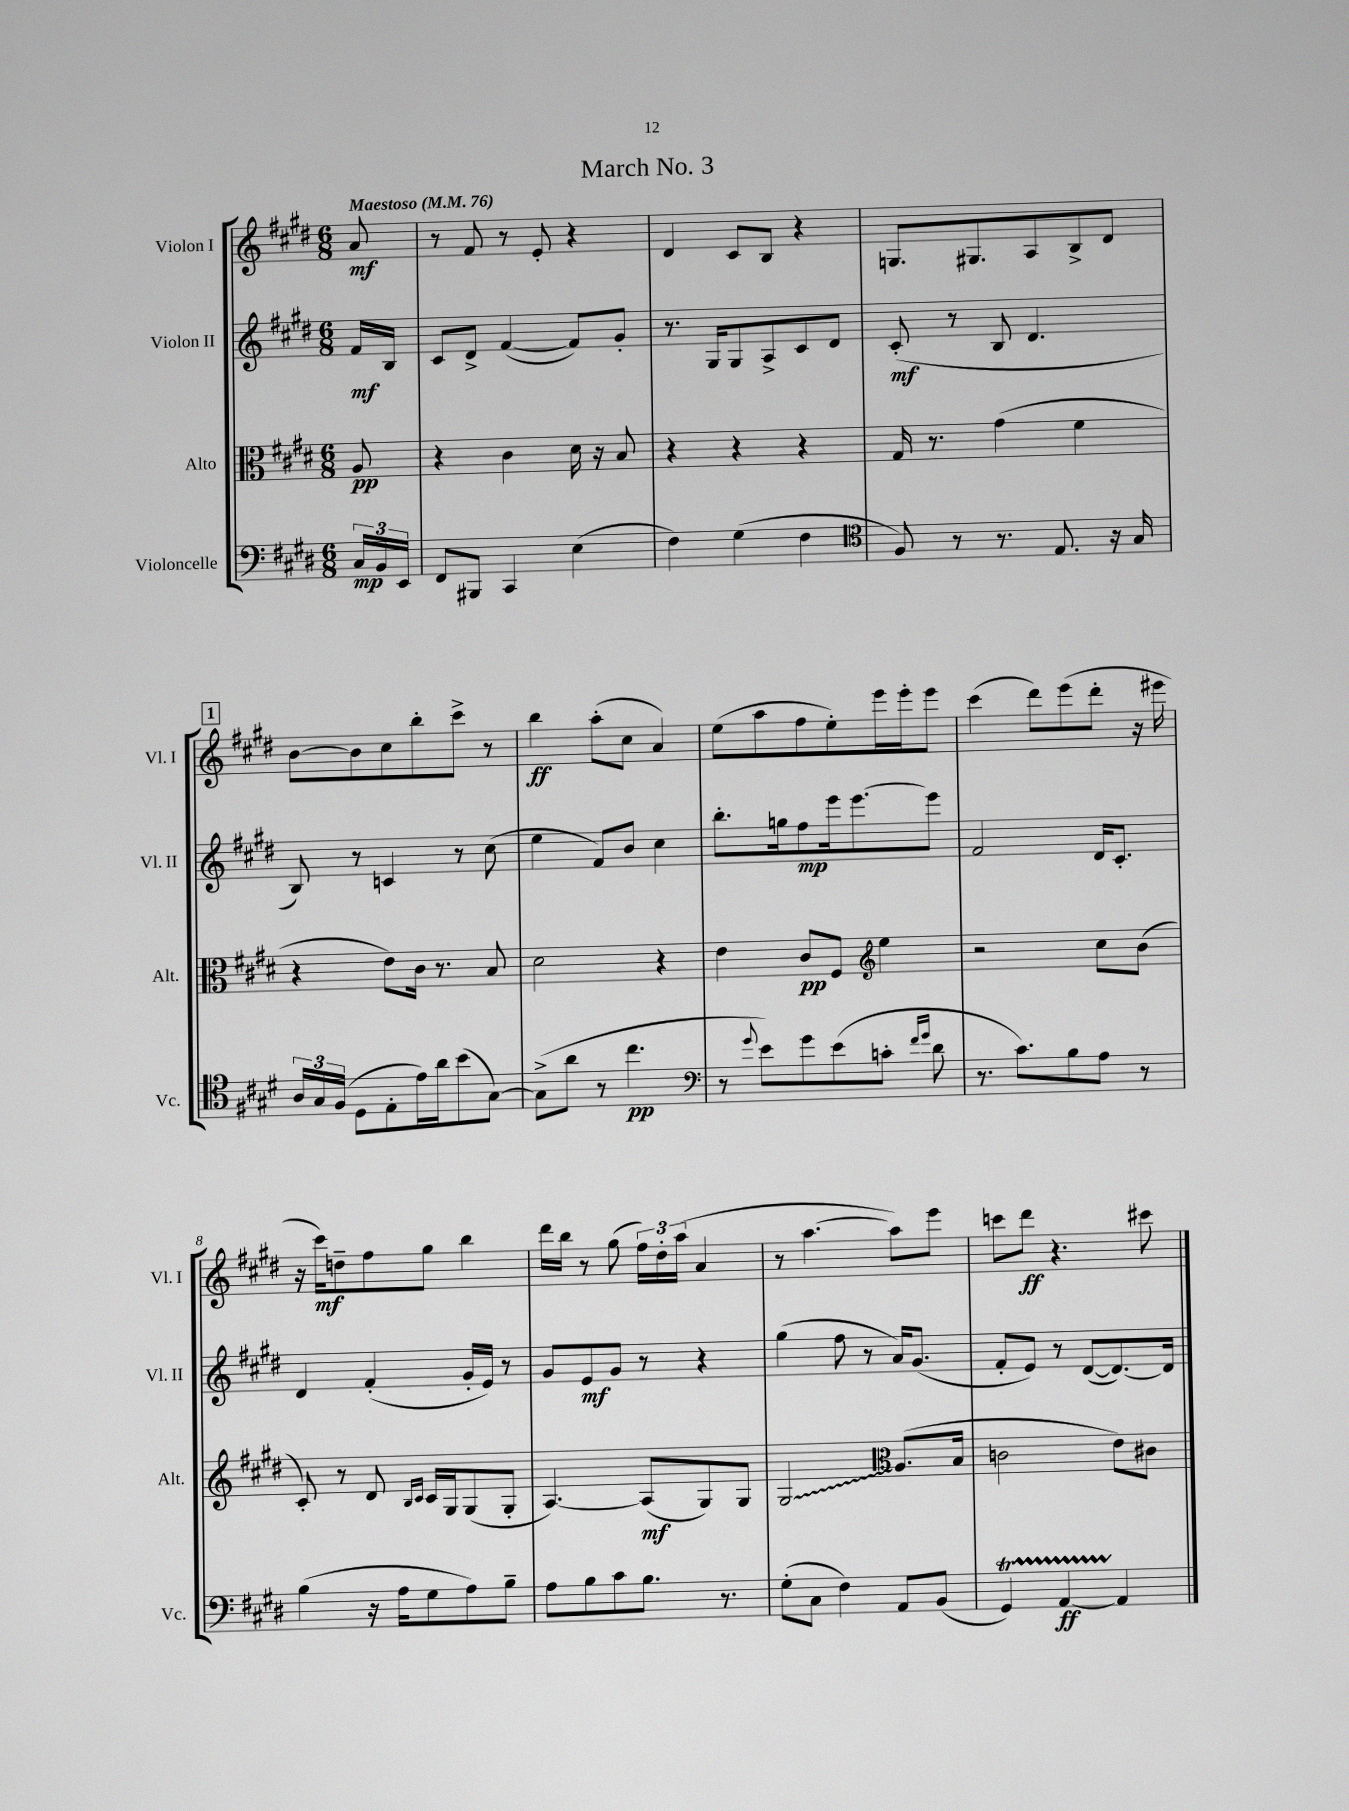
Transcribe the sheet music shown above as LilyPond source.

\header { title = "March No. 3" }
<<
\new StaffGroup <<
\new Staff = "s0" \with { instrumentName = "Violon I" shortInstrumentName = "Vl. I" } {
    \clef treble \key e \major \numericTimeSignature \time 6/8 \partial 8 \tempo "Maestoso" 4 = 76
    \autoBeamOff a'8\mf |
    r8 fis'8 r8 e'8-. r4 |
    dis'4 cis'8[ b8] r4 |
    g8.[ gis8. a8 b8-> dis'8] |
    \mark \markup { \box "1" } b'8[~ b'8 cis''8 b''8-. cis'''8]-> r8 |
    b''4\ff a''8[-.( cis''8] a'4) |
    e''8[( a''8 fis''8 e''8-.) e'''16 e'''16-. e'''8] |
    cis'''4( dis'''8[) e'''8( dis'''8]-. r16 eis'''16 |
    r16 cis'''16[\mf) d''8-- fis''8 gis''8] b''4 |
    dis'''16[ b''16] r8 gis''8( \tuplet 3/2 { fis''16[) dis''16-. a''16]( } a'4 |
    r8 a''4.~ a''8[) e'''8] |
    c'''8[ dis'''8]\ff r4. cis'''8 \bar "|." |
}
\new Staff = "s1" \with { instrumentName = "Violon II" shortInstrumentName = "Vl. II" } {
    \clef treble \key e \major \numericTimeSignature \time 6/8 \partial 8
    \autoBeamOff fis'16[\mf b16] |
    cis'8[ dis'8]-> fis'4~( fis'8[) gis'8]-. |
    r8. gis16[ gis8 a8-> cis'8 dis'8] |
    cis'8-.\mf( r8 b8 dis'4. |
    \mark \markup { \box "1" } b8) r8 c'4 r8 cis''8( |
    e''4 fis'8[) b'8] cis''4 |
    b''8.[-. g''16 fis''8\mp e'''16 e'''8.~ e'''8] |
    fis'2 dis'16[ cis'8.]-. |
    dis'4 fis'4-.( gis'16[-. e'16]) r8 |
    gis'8[ e'8\mf gis'8] r8 r4 |
    gis''4( fis''8 r8 a'16[) gis'8.]( |
    fis'8[-. e'8]) r8 dis'8[~( dis'8.~) dis'16] \bar "|." |
}
\new Staff = "s2" \with { instrumentName = "Alto" shortInstrumentName = "Alt." } {
    \clef alto \key e \major \numericTimeSignature \time 6/8 \partial 8
    \autoBeamOff a8\pp |
    r4 cis'4 dis'16 r16 b8 |
    r4 r4 r4 |
    gis16 r8. gis'4( fis'4 |
    \mark \markup { \box "1" } r4 e'8[) cis'16] r8. b8 |
    dis'2 r4 |
    e'4 cis'8[\pp fis8] \clef treble e''4 |
    r2 cis''8[ b'8]( |
    cis'8-.) r8 dis'8 \grace { b16[ cis'16] } cis'16[ gis16 gis8( gis8]-. |
    a4.~) a8[\mf( gis8) gis8] |
    \once \override Glissando.style = #'zigzag gis2\glissando \clef alto a8.[( b16] |
    c'2 e'8[) cis'8] \bar "|." |
}
\new Staff = "s3" \with { instrumentName = "Violoncelle" shortInstrumentName = "Vc." } {
    \clef bass \key e \major \numericTimeSignature \time 6/8 \partial 8
    \autoBeamOff \tuplet 3/2 { cis16[\mp b,16 e,16] } |
    fis,8[ bis,,8] cis,4 e4( |
    fis4) gis4( fis4 |
    \clef tenor fis8) r8 r8. e8. r16 gis16 |
    \mark \markup { \box "1" } \tuplet 3/2 { a16[ gis16 fis16]( } dis8[ e8-. e'16) a'16 b'8( gis8]~) |
    gis8[->( a'8] r8 cis''4.\pp |
    \clef bass r8 \appoggiatura { gis'8 } e'8[) gis'8 e'8( c'8]-. \grace { fis'16[ gis'16] } dis'8 |
    r8. cis'8.[) b8 a8] r8 |
    b4( r16 a16[ gis8 a8) b8]-- |
    a8[ b8 cis'8 b8.] r8. |
    gis8[-.( cis8] fis4) a,8[ b,8]( |
    gis,4\startTrillSpan) a,4~\ff a,4\stopTrillSpan \bar "|." |
}
>>
>>
